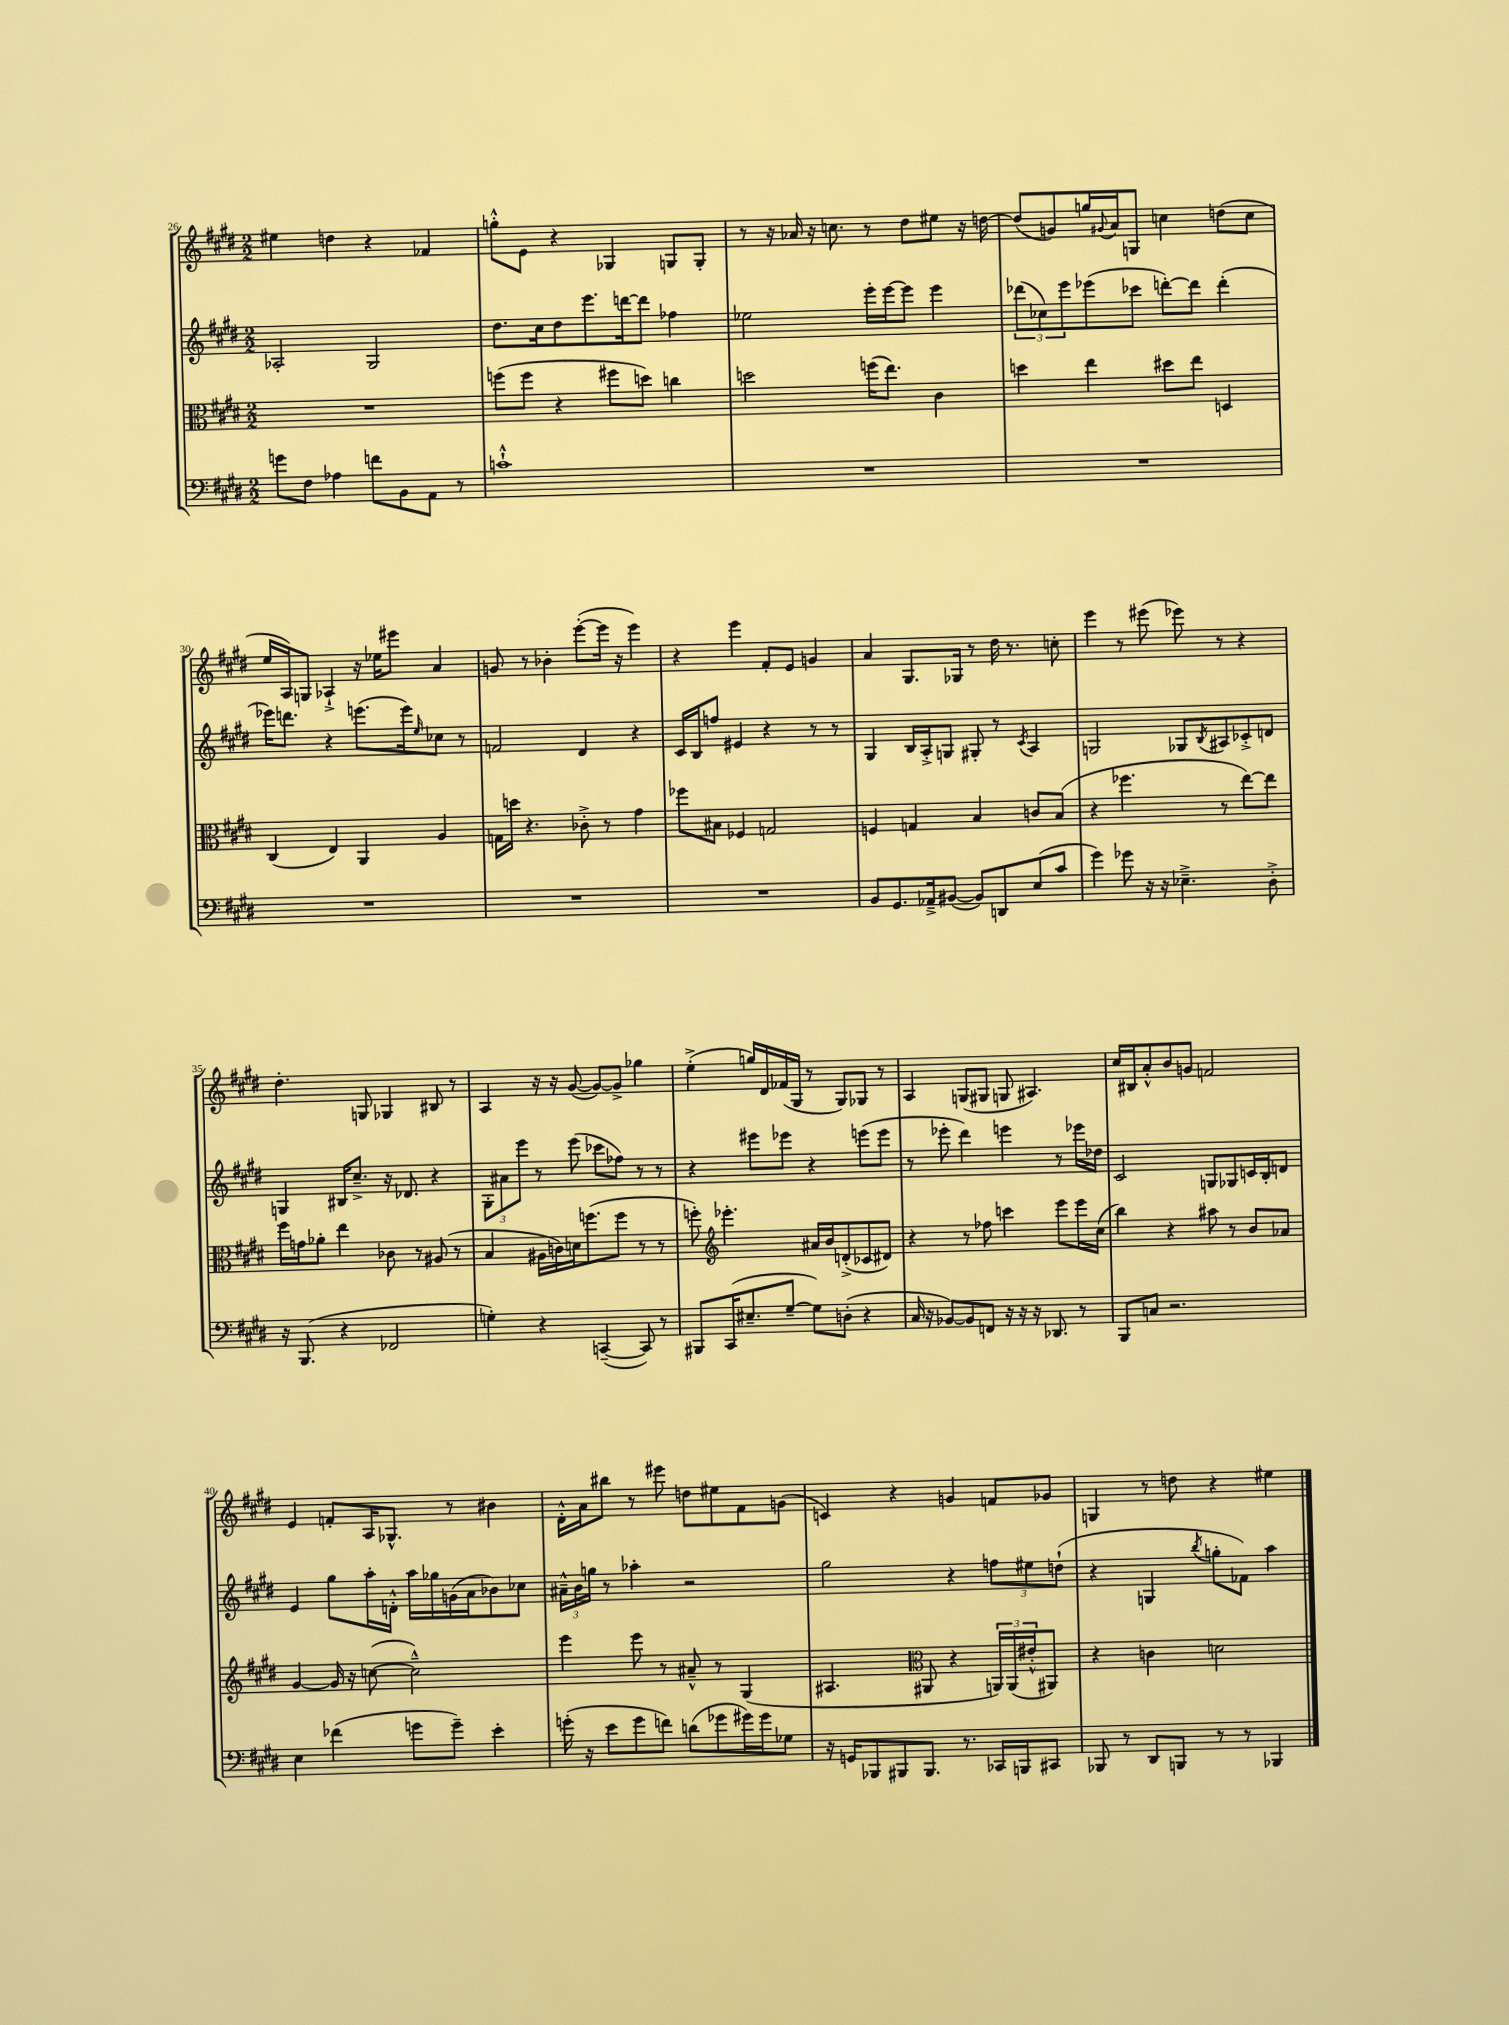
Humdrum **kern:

**kern	**kern	**kern	**kern
*part4	*part3	*part2	*part1
*staff4	*staff3	*staff2	*staff1
*clefF4	*clefC3	*clefG2	*clefG2
*k[f#c#g#d#]	*k[f#c#g#d#]	*k[f#c#g#d#]	*k[f#c#g#d#]
*M2/2	*M2/2	*M2/2	*M2/2
=26	=26	=26	=26
8gn\L	1r	2A-X'/	4ee#X\
8F#\J	.	.	.
4A-X\	.	.	4ddn\
8fn\L	.	2G#/	4r
8BB\	.	.	.
8AA\J	.	.	4f-X/
8r	.	.	.
=27	=27	=27	=27
1cn`^^	(8ffn\L	8.dd#\L	8ggn'^^\L
.	8ff\J	.	8e\J
.	.	16cc#\k	.
.	4r	8dd#\	4r
.	.	8.eee\	.
.	8ff#X\L	.	4G-X/
.	.	[16dddn\k	.
.	8ddn\J)	8ddd\J]	.
.	4ccn\	4ff-X\	8Gn/L
.	.	.	8G'/J
=28	=28	=28	=28
1r	2ddn\	2ee-X\	8r
.	.	.	16r
.	.	.	16a-X/
.	.	.	16r
.	.	.	8.ccn\
.	(16ffn\KL	16eee'\LL	8r
.	8.ee\J)	[16eee\J	.
.	.	8eee\J]	8dd#\L
.	4c#\	4eee\	8ee#X\J
.	.	.	16r
.	.	.	[16ddn\
=29	=29	=29	=29
1r	4ddn\	(12ddd-X\L	(8dd/L]
.	.	12cc-X\)	.
.	.	.	8gn/)
.	.	12eee\	.
.	4ee\	(8eee-X\	16ggn/L
.	.	.	8qqg#X/
.	.	.	16a/J
.	.	8ccc-X\J	8Gn/J
.	8dd#X\L	[8dddn'\L)	4ccn\
.	8ee\J	8ddd\J]	.
.	4Dn/	(4ddd'\	(8ddn\L
.	.	.	8cc\J
!!LO:LB:g=z
=30	=30	=30	=30
1r	(4C#/	16eee-X\KL)	16ee/LL
.	.	8.dddn\J	16A/J)
.	.	.	8Gn/J
.	4E/)	4r	4A-X`^/
.	4AA/	(8.eeen\L	16r
.	.	.	16ee-X\KL
.	.	.	8eee#X\J
.	.	16eee\k)	.
.	.	16qqee/	.
.	4A/	8cc-X\J	4a/
.	.	8r	.
=31	=31	=31	=31
1r	16Gn\LL	2fn/	8gn/
.	16ddn\JJ	.	.
.	4.r	.	8r
.	.	.	4b-X'\
.	8c-X'^\	4d#/	([8eee'\L
.	8r	.	16eee\Jk]
.	.	.	16r
.	4g#\	4r	4eee\)
=32	=32	=32	=32
1r	8ff-X\L	16c#/LL	4r
.	.	16B/J	.
.	8B#X\J	8ffn/J	.
.	4F-X/	4e#X/	4eee\
.	2Gn/	4r	8f#'/L
.	.	.	8e/J
.	.	8r	4gn/
.	.	8r	.
=33	=33	=33	=33
8BB/L	4Fn/	4G#/	4a/
8.GG#/	.	.	.
.	4Gn/	16B/LL	8.G#/L
16AA-X~^/k	.	16A'^/J	.
([8BB#X/J	.	8Gn/J	.
.	.	.	16G-X/Jk
8BB#/L])	4B/	8G#X'/	8r
8DDn/	.	8r	16dd#\
.	.	.	8.r
.	.	8qc#/	.
(8E/	8cn/L	4A/	.
8c#/J	(8B/J	.	8ccn'\
=34	=34	=34	=34
4g#\)	4r	2Gn/	4eee\
8g-X\	4.ff-X\	.	8r
16r	.	.	(8eee#X\
16r	.	.	.
4.E-X~^\	.	8G-X/L	8eee-X\)
.	.	8qB/	.
.	8r	8A#X/	8r
.	[8ee\L)	8c-X'^/	4r
8D#'^\	8ee\J]	8dn/J	.
!!LO:LB:g=z
=35	=35	=35	=35
16r	16ff#\LL	4Gn/	4.dd#'\
(8.BBB/	16gn\J	.	.
.	8a-X'\J	.	.
4r	4ee\	16B#X/KL	.
.	.	8.cc#~^/J	.
.	.	.	8Gn/
2FF-X/	8c-X\	16r	4G-X/
.	.	8.d-X/	.
.	8r	.	.
.	(8A#X/	4r	8B#X/
.	8r	.	8r
=36	=36	=36	=36
4Gn'\)	4B/	12G#'\L	4A/
.	.	12a#X\	.
.	.	12eee\J	.
4r	16A#X\LL	8r	16r
.	16cn\)	.	16r
.	16dn\J	(8eee\	([8g#/
.	(8.ffn\	.	.
([4CCn~/	.	8ccc-X\L	8g#/L_)
.	8ff\J	8ff-X\J)	8g#^/J]
8CC/])	8r	8r	4gg-X\
8r	8r	8r	.
=37	=37	=37	=37
8BBB#X/L	8ffn'\)	4r	(4ee'^\
*	*clefG2	*	*
(16CC#/K	4.eee-X'\	.	.
8.E#X~/	.	.	.
.	.	8eee#X\L	16ggn/LL)
.	.	.	16d#/
[8G#~/J	.	8eee-X\J	(16f-X/
.	.	.	16G#/JJ
8G#\L])	16a#X/LL	4r	8r
.	16b/J	.	.
(8Dn'\J	(8dn'^/	.	8G#/L)
4r	8c-X/	(8eeen\L	8G-X/J
.	8d#X/J)	8eee\J	8r
=38	=38	=38	=38
16C#/	4r	8r	4A/
16r	.	.	.
[8BB-X/L)	.	8eee-X'\	.
8BB-/]	8r	4ddd#\)	(8Gn/L
8FFn/J	8ff-X\	.	8G#X/J
16r	4cccn\	4eeen\	8Gn/
16r	.	.	.
16r	.	.	4.A#X/)
8.DD-X/	.	.	.
.	8eee\L	8r	.
8r	16eee\L	16eee-X\LL	.
.	(16cc#\JJ	16dd-X\JJ	.
=39	=39	=39	=39
8BBB/L	4bb\)	2c#/	16cc#/LL
.	.	.	16B#X/J
8Cn/J	.	.	8a'^^/
2.r	4r	.	8b/
.	.	.	8gn/J
.	8aa#X\	8Gn/L	2fn/
.	8r	8G-X/	.
.	8b/L	16cn/L	.
.	.	16B'/J	.
.	8a-X/J	8dn/J	.
!!LO:LB:g=z
=40	=40	=40	=40
4E\	[4g#/	4e/	4e/
(4f-X\	16g#/]	8gg#\L	8fn'/L
.	16r	.	.
.	([8ccn\	16aa'\L	16A/K
.	.	16dn'^^\JJ	8.G-X^^/J
8gn\L	2cc~^^\])	16aa\LL	.
.	.	16gg-X\	.
8g~\J)	.	(16gn\	8r
.	.	16a\J	.
4e'\	.	8b-X\)	4b#X\
.	.	8cc-X\J	.
=41	=41	=41	=41
(16gn'\	4eee\	24a#X~^^\LL	16d#'^^\LL
.	.	24b\	.
16r	.	.	16a\J
.	.	24ggn\JJ	.
8e\L	.	8r	8bb#X\J
8g\	8eee\	4aa-X'\	8r
8fn\J)	8r	.	8eee#X\
(8dn\L	8a#X~^^/	2r	8ddn\L
8g-X\	8r	.	8ee#X\
16g#X\L)	(4G#/	.	8f#\
16g#\J	.	.	.
8G-X\J	.	.	(8gn\J
=42	=42	=42	=42
16r	4.A#X/	2gg#\	4cn/)
16GGn/KL	.	.	.
8BBB-X/	.	.	.
8BBB#X/	.	.	4r
*	*clefC3	*	*
8.BBB#/J	8AA#X/	.	.
.	4r	4r	4gn/
8.r	.	.	.
16CC-X/LL	24AAn/LL)	12ffn\L	8fn/L
.	(24AA/	.	.
16BBBn/J	.	.	.
.	24e#X'^^/J	12ee#X\	.
8CC#X/J	8AA#X/J)	.	8g-X/J
.	.	(12ddn`\J	.
=43	=43	=43	=43
8BBB-X/	4r	4r	4Gn/
8r	.	.	.
8DD#/L	4cn\	4Gn/	8r
8BBBn/J	.	.	8ddn\
.	.	8qbb/	.
8r	2dn\	8ggn'\L	4r
8r	.	8f-X\J)	.
4BBB-X/	.	4aa\	4ee#X\
==	==	==	==
*-	*-	*-	*-
